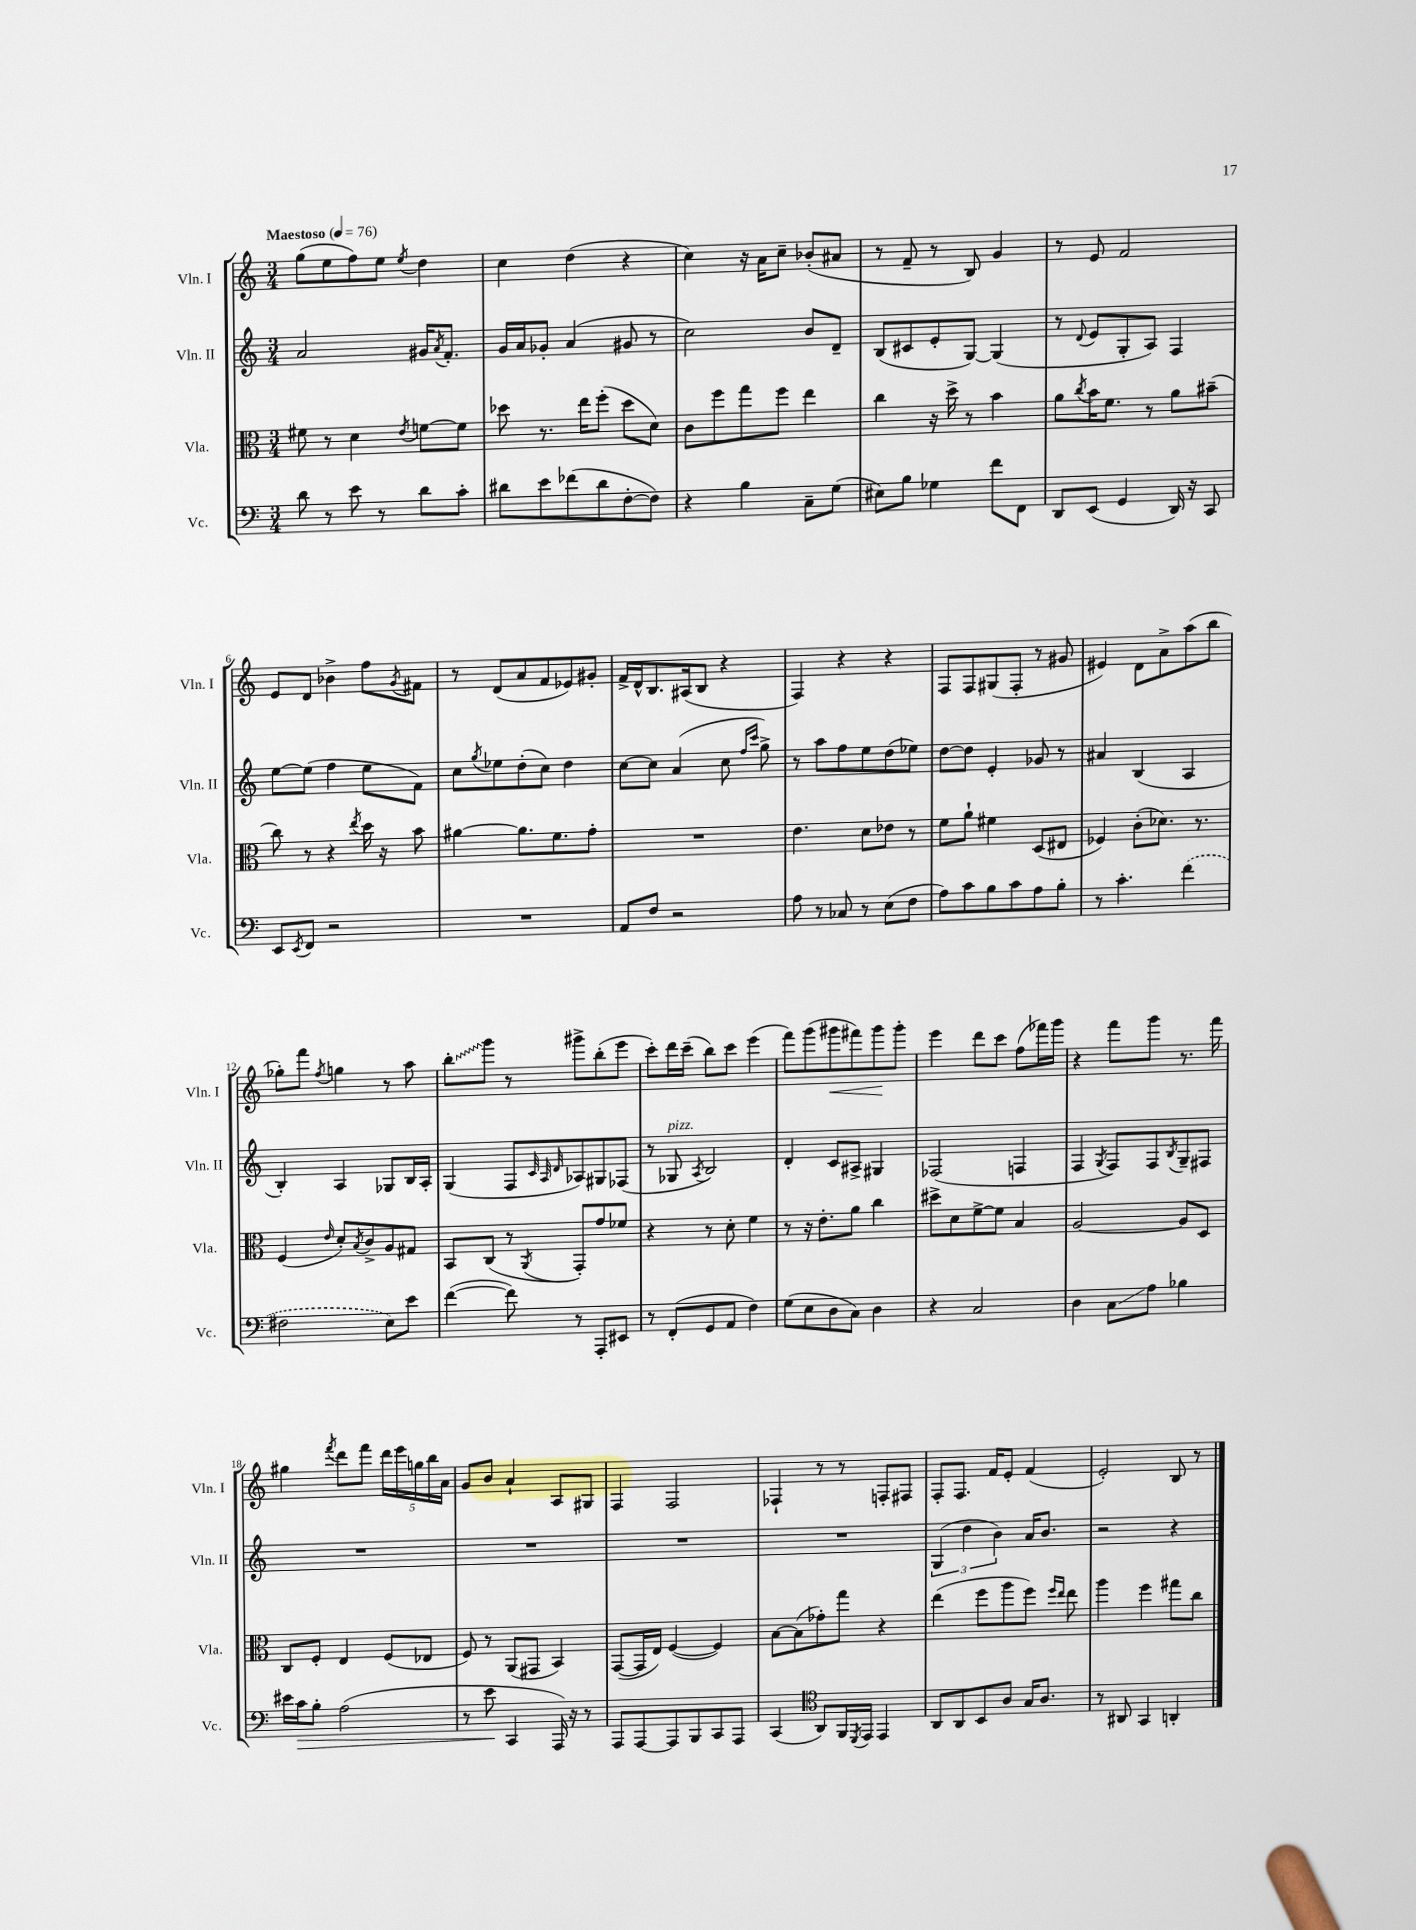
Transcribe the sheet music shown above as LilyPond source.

<<
\new StaffGroup <<
\new Staff = "s0" \with { instrumentName = "Vln. I" shortInstrumentName = "Vln. I" } {
    \clef treble \key c \major \numericTimeSignature \time 3/4 \tempo "Maestoso" 4 = 76
    g''8( e''8 f''8) e''8 \acciaccatura { e''8 } d''4 |
    c''4 d''4( r4 |
    c''4) r16 a'16 c''8-- bes'8-.( ais'8 |
    r8 f'8-- r8 b8) g'4 |
    r8 e'8 f'2 |
    e'8 d'8 bes'4-> f''8 \acciaccatura { g'8 } fis'8 |
    r8 d'8( a'8 f'8 ees'8) gis'8-. |
    f'16-> d'16-^ b8. ais16( b8 r4 |
    f4) r4 r4 |
    f8 f8 gis8( f8-. r8 gis'8 |
    eis'4) d'8 a'8-> a''8( b''8 |
    ges''8-.) f'''8 \acciaccatura { f''8 } g''4 r8 a''8 |
    \once \override Glissando.style = #'zigzag b''8-.\glissando g'''8 r8 gis'''8-> b''8-.( e'''8 |
    c'''8-.) d'''16 c'''16--( b''8) c'''8 e'''4( |
    f'''8) g'''8( gis'''8\< fis'''8) gis'''8\! gis'''8-. |
    e'''4 d'''8 c'''8 f''8( fes'''16) g'''16 |
    r4 f'''8 g'''8 r8. f'''16 |
    gis''4 \acciaccatura { f'''8 } d'''8 f'''8 \tuplet 5/4 { d'''16 e'''16 g''16 b''16 a'16 } |
    g'8 b'8 a'4-! a8 gis8 |
    f4 f2 |
    fes4-! r8 r8 f8-. fis8 |
    f8-. f8. f'16 e'8-. f'4( |
    e'2-.) b8 r8 \bar "|." |
}
\new Staff = "s1" \with { instrumentName = "Vln. II" shortInstrumentName = "Vln. II" } {
    \clef treble \key c \major \numericTimeSignature \time 3/4
    a'2 gis'16 \acciaccatura { a'8 } f'8.-. |
    g'16 a'16 ges'8-. a'4( gis'8 r8 |
    c''2) b'8 d'8-- |
    b8( cis'8 e'8-. g8~) g4( |
    r8 \appoggiatura { d'8 } e'8 g8-. a8) f4 |
    e''8~ e''8( f''4 e''8 f'8) |
    c''8 \acciaccatura { g''8 } ees''8 d''8-.( c''8) d''4 |
    c''8~ c''8 a'4( c''8 \grace { f''16 c'''16 } g''8->) |
    r8 a''8 f''8 e''8 d''8( ees''8) |
    d''8~ d''8 e'4-. ges'8 r8 |
    ais'4 b4( a4 |
    b4-.) a4 ges8 b16 a16-. |
    g4( f8 \grace { c'32 a32 d'32 } aes8) gis8 fes8( |
    r8 ges8^\markup { \italic "pizz." } \acciaccatura { a8 } b2) |
    d'4-. c'8 ais8-> gis4 |
    fes2( f4 |
    f4 \acciaccatura { g8 } f8) f8 \acciaccatura { b8 } g8-- fis8 |
    R2. |
    R2. |
    R2. |
    R2. |
    \tuplet 3/2 { g4( d''4 b'4) } a'16 b'8. |
    r2 r4 \bar "|." |
}
\new Staff = "s2" \with { instrumentName = "Vla." shortInstrumentName = "Vla." } {
    \clef alto \key c \major \numericTimeSignature \time 3/4
    fis'8 r8 d'4 \acciaccatura { e'8 } f'8~ f'8 |
    des''8 r8. e''16 f''8-.( des''8 d'8) |
    c'8 f''8 g''8 f''8 e''4 |
    c''4 r16 d''16-> r8 b'4 |
    a'8 \acciaccatura { c''8 } b'16 f'8. r8 a'8 bis'8--( |
    c''8) r8 r4 \acciaccatura { e''8 } d''16 r16 b'8 |
    ais'4~ ais'8. f'8. g'8-. |
    R2. |
    e'4. d'8 ees'8 r8 |
    f'8 a'8-! fis'4 d8( eis8 |
    fes4) c'8-.( des'8.) r8. |
    f4( \grace { e'16 } d'8-.) \acciaccatura { b8 } c'8-> a8 gis8 |
    b,8 c8( r8 \acciaccatura { a,8 } g,8-.) g'8 fes'8 |
    r4 r8 d'8-. f'4 |
    r8 r16 e'8.-. a'8 c''4 |
    dis''8-> d'8 f'8~-> f'8 b4 |
    a2~ a8 d8 |
    c8 f8-. e4 f8( ees8 |
    f8) r8 a,8( gis,8 b,4) |
    g,8~( g,16 e16) f4~( f4) |
    b8~ b8( ges'8-.) g''8 r4 |
    e''4( f''8 a''8 f''8) \grace { f''16 e''16 } e''8 |
    a''4 f''4 gis''8 c''8 \bar "|." |
}
\new Staff = "s3" \with { instrumentName = "Vc." shortInstrumentName = "Vc." } {
    \clef bass \key c \major \numericTimeSignature \time 3/4
    d'8 r8 e'8 r8 d'8 c'8-. |
    dis'8 e'8 fes'8( dis'8 f8~-. f8) |
    r4 b4 c8-- g8( |
    eis8) b8 ges4 f'8 f,8 |
    d,8 e,8( g,4 d,16) r16 c,8 |
    e,8 \acciaccatura { e,8 } f,8 r2 |
    R2. |
    a,8 f8 r2 |
    a8 r8 ces8 r8 e8( f8 |
    a8) c'8 b8 c'8 a8 b8-. |
    r8 c'4.-. \once \slurDashed f'4( |
    fis2 e8) e'8 |
    f'4~( f'8) r8 a,,8-. eis,8 |
    r8 f,8-.( g,8 a,8 f4) |
    g8( e8 d8 c8) d4 |
    r4 c2 |
    d4 c8\glissando a8 bes4 |
    eis'16 c'16\> b8-. a2( |
    r8 e'8\! c,4 a,,16) r16 r8 |
    a,,8 a,,8~ a,,8 b,,8 c,8 a,,8 |
    c,4( \clef tenor a,8) f,16 \acciaccatura { d,8 } e,16 e,4 |
    a,8 a,8 b,8 a8 g16 a8. |
    r8 ais,8 g,4 a,4-. \bar "|." |
}
>>
>>
